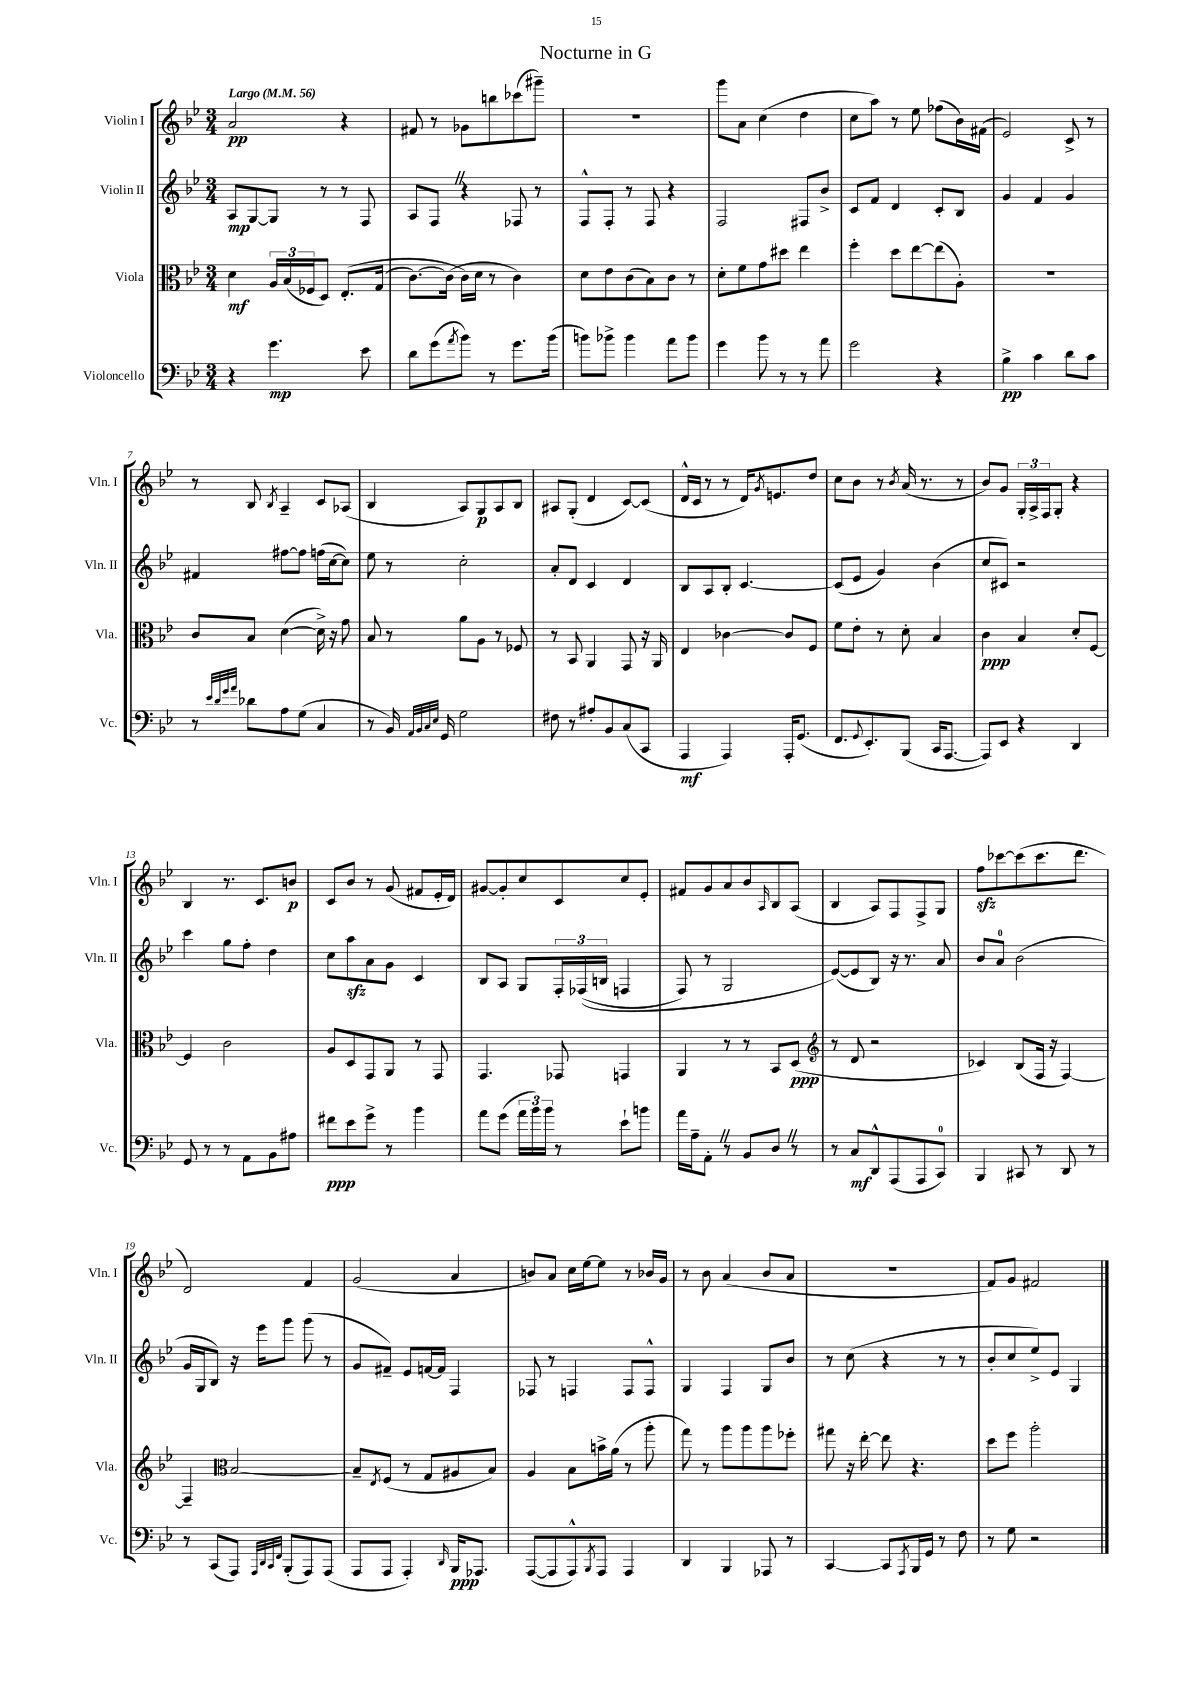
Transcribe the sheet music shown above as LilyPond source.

\header { title = "Nocturne in G" }
<<
\new StaffGroup <<
\new Staff = "s0" \with { instrumentName = "Violin I" shortInstrumentName = "Vln. I" } {
    \clef treble \key bes \major \numericTimeSignature \time 3/4 \tempo "Largo" 4 = 56
    a'2\pp r4 |
    fis'8 r8 ges'8 b''8 ces'''8( gis'''8--) |
    R2. |
    g'''8 a'8 c''4( d''4 |
    c''8 a''8) r8 ees''8 fes''8( bes'16) fis'16( |
    ees'2) c'8-> r8 |
    r8 bes8 \acciaccatura { bes8 } a4-- c'8 aes8( |
    bes4 a8) g8\p a8 bes8 |
    ais8 g8-.( d'4 c'8~) c'8( |
    d'16-^ c'16 r8 r8 d'16) \acciaccatura { g'8 } e'8. d''8 |
    c''8 bes'8 r8 \acciaccatura { bes'8 } a'16( r8. r8 |
    bes'8) g'8 \tuplet 3/2 { g16-. a16-> f16 } g8-. r4 |
    bes4 r8. c'8. b'8\p |
    c'8 bes'8 r8 g'8( fis'8 ees'16-. d'16) |
    gis'8~ gis'8-. c''8 c'8 c''8 ees'8-. |
    fis'8 g'8 a'8 bes'8 \grace { a16 } bes8 a8( |
    bes4 a8) f8 f8-> g8 |
    f''8\sfz ces'''8~ ces'''8( ces'''8. d'''8. |
    d'2) f'4 |
    g'2( a'4 |
    b'8) a'8 c''16 ees''16~ ees''8 r8 bes'16 g'16 |
    r8 bes'8 a'4( bes'8 a'8 |
    R2. |
    f'8) g'8 fis'2 \bar "|." |
}
\new Staff = "s1" \with { instrumentName = "Violin II" shortInstrumentName = "Vln. II" } {
    \clef treble \key bes \major \numericTimeSignature \time 3/4
    a8\mp g8~ g8 r8 r8 f8 |
    a8 f8 \once \override BreathingSign.text = \markup { \musicglyph "scripts.caesura.straight" } \breathe r4 fes8 r8 |
    f8-^ f8-. r8 f8 r4 |
    f2 fis8 bes'8-> |
    c'8 f'8 d'4 c'8-. bes8 |
    g'4 f'4 g'4 |
    fis'4 fis''8~ fis''8 f''16( c''16~ c''8) |
    ees''8 r8 c''2-. |
    a'8-. d'8 c'4 d'4 |
    bes8 a8 bes8-. c'4.~ |
    c'8( ees'8 g'4) bes'4( |
    c''8 cis'8) r2 |
    c'''4 g''8 f''8-. d''4 |
    c''8 a''8\sfz a'8 g'8 c'4 |
    bes8 a8 g8 \tuplet 3/2 { f16-. fes16(\( b16 } f4 |
    f8) r8 g2 |
    ees'8~(\) ees'8 bes8) r16 r8. a'8 |
    bes'8 a'8-0 bes'2( |
    g'16 g16 bes8) r16 ees'''16 g'''8 g'''8( r8 |
    g'8 fis'8--) ees'8 f'16~ f'16 f4 |
    fes8 r8 f4 f8 f8-^ |
    g4 f4 g8 bes'8 |
    r8 c''8( r4 r8 r8 |
    bes'8-. c''8 ees''8->) ees'8 g4 \bar "|." |
}
\new Staff = "s2" \with { instrumentName = "Viola" shortInstrumentName = "Vla." } {
    \clef alto \key bes \major \numericTimeSignature \time 3/4
    d'4\mf \tuplet 3/2 { a16 bes16( fes16 } d8) ees8.-.\( g16( |
    c'8.~) c'16( c'16\) d'16 r8 c'4) |
    d'8 ees'8 c'8( bes8) c'8 r8 |
    d'8-. f'8 g'8 dis''8 ees''4 |
    f''4-. d''8 ees''8~ ees''8( a8-.) |
    R2. |
    c'8 bes8 d'4~( d'16->) r16 g'8 |
    bes8 r8 a'8 a8 r8 fes8 |
    r8 bes,8 a,4 g,8 r16 a,16 |
    ees4 ces'4~ ces'8 f8 |
    f'8 ees'8-. r8 d'8-. bes4 |
    c'4\ppp bes4 d'8-. f8~ |
    f4 c'2 |
    a8 d8 g,8 a,8 r8 g,8 |
    g,4. ges,8 g,4 |
    a,4 r8 r8 bes,8 d8\ppp( |
    \clef treble r8 d'8 r2 |
    ces'4) bes8( f16 r16 f4~) |
    f4-- \clef alto bes2~ |
    bes8-- \acciaccatura { ees8 } f8( r8 g8 ais8 bes8) |
    a4 bes8 b'16-> a'16( r8 a''8-. |
    g''8) r8 a''8 a''8 a''8 fes''8-. |
    gis''8 r16 ees''16~-. ees''8 r4. |
    d''8 f''8 a''2-. \bar "|." |
}
\new Staff = "s3" \with { instrumentName = "Violoncello" shortInstrumentName = "Vc." } {
    \clef bass \key bes \major \numericTimeSignature \time 3/4
    r4 g'4.\mp ees'8 |
    d'8 g'8( \acciaccatura { a'8 } bes'8) r8 g'8. bes'16( |
    b'8) bes'8-> bes'4 a'8 bes'8 |
    g'4 bes'8 r8 r8 a'8 |
    g'2 r4 |
    bes4->\pp c'4 d'8 c'8 |
    r8 \grace { ees'32 d'32 g'32 a'32 } des'8 a8 g8( c4 |
    r8 bes,16) \grace { a,32 bes,32 c32 ees32 } g,16 g2 |
    fis8 r8 ais8-. bes,8 c8( c,8 |
    a,,4\mf a,,4) a,,16-. g,8.( |
    f,8. \appoggiatura { g,8 } ees,8.-.) bes,,8( c,16 a,,8.~ |
    a,,8) ees,8 r4 d,4 |
    g,8 r8 r8 a,8 bes,8 ais8 |
    fis'8\ppp ees'8 g'8-> r8 bes'4 |
    a'8 g'8( \tuplet 3/2 { a'16 bes'16) bes'16 } r8 ees'8-! b'8 |
    a'16 a16-- a,8-. \once \override BreathingSign.text = \markup { \musicglyph "scripts.caesura.straight" } \breathe r8 bes,8 d8 \once \override BreathingSign.text = \markup { \musicglyph "scripts.caesura.straight" } \breathe r8 |
    r8 c8\mf d,8-^ a,,8( a,,8 c,8-0) |
    bes,,4 cis,8 r8 d,8 r8 |
    r8 c,8( a,,8) \grace { a,,32 d,32 c,32 f,32 } bes,,8-.( a,,8) a,,8( |
    a,,8 a,,8 a,,4-.) \grace { d,16 } bes,,16\ppp aes,,8. |
    a,,8~( a,,8 a,,8-^) \acciaccatura { bes,,8 } a,,8 a,,4 |
    d,4 bes,,4 aes,,8 r8 |
    c,4~ c,8 \acciaccatura { a,,8 } bes,,16 g,16 r8 f8 |
    r8 g8 r2 \bar "|." |
}
>>
>>
